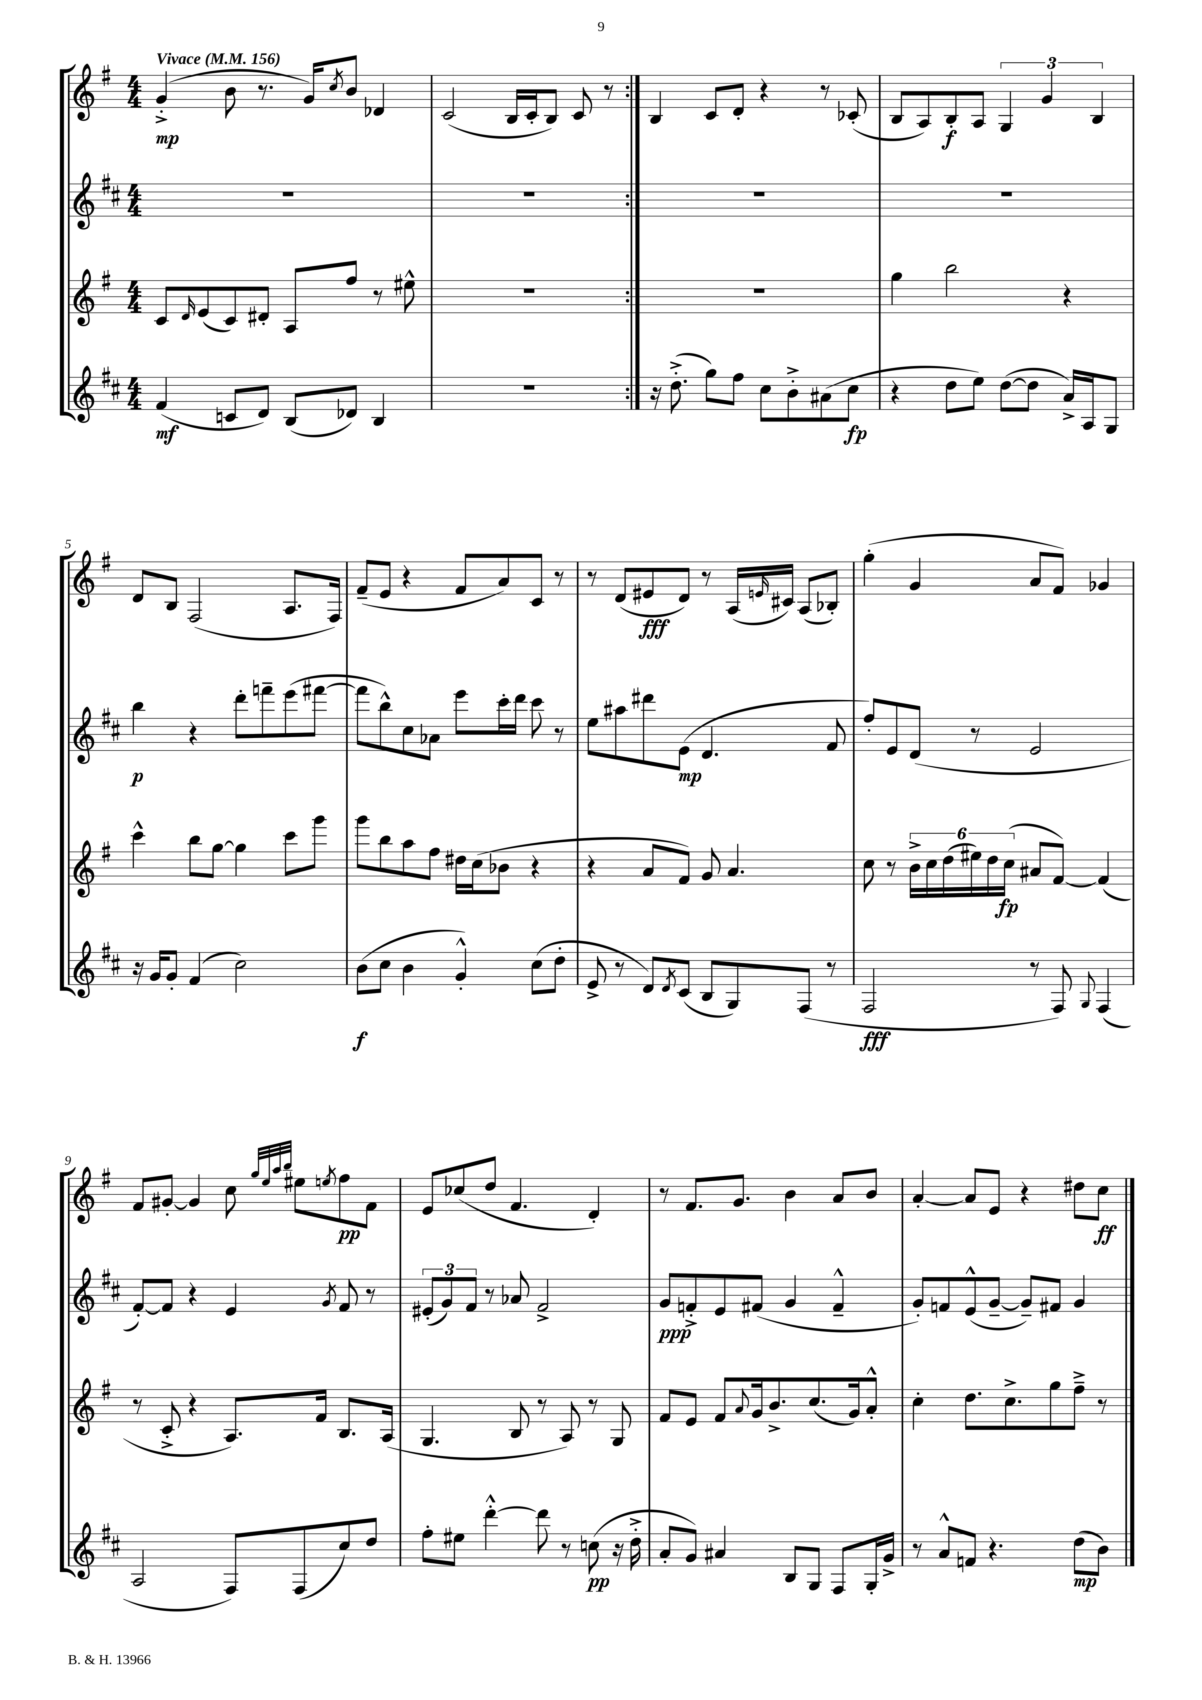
<<
\new StaffGroup <<
\new Staff = "s0" {
    \clef treble \key g \major \numericTimeSignature \time 4/4 \tempo "Vivace" 4 = 156
    \repeat volta 2 { g'4-.->\mp( b'8 r8. g'16) \acciaccatura { c''8 } b'8 des'4 |
    c'2( b16 c'16-. b8) c'8 r8 | }
    b4 c'8 d'8-. r4 r8 ces'8-.( |
    b8 a8) b8-.\f a8 \tuplet 3/2 { g4 g'4 b4 } |
    d'8 b8 fis2( a8. fis16) |
    fis'8--( e'8 r4 fis'8 a'8) c'8 r8 |
    r8 d'8( eis'8\fff d'8) r8 a16( \grace { e'16 } cis'16) a8( bes8-.) |
    g''4-.( g'4 a'8 fis'8) ges'4 |
    fis'8 gis'8~-. gis'4 c''8 \grace { g''32 e''32 a''32 b''32 } eis''8 \acciaccatura { e''8 } fis''8\pp fis'8 |
    e'8 ces''8( d''8 fis'4. d'4-.) |
    r8 fis'8. g'8. b'4 a'8 b'8 |
    a'4~-. a'8 e'8 r4 dis''8 c''8\ff \bar "|." |
}
\new Staff = "s1" {
    \clef treble \key d \major \numericTimeSignature \time 4/4
    \repeat volta 2 { R1 |
    R1 | }
    R1 |
    R1 |
    b''4\p r4 d'''8-. f'''8-- e'''8( fis'''8~ |
    fis'''8 b''8-^) cis''8 aes'8 e'''8 cis'''16-. d'''16 cis'''8 r8 |
    e''8 ais''8 dis'''8 e'8\mp( d'4. fis'8 |
    fis''8-.) e'8 d'8( r8 e'2 |
    fis'8~-.) fis'8 r4 e'4 \acciaccatura { g'8 } fis'8 r8 |
    \tuplet 3/2 { eis'8-.( g'8) fis'8 } r8 aes'8 fis'2-> |
    g'8\ppp f'8-.-> e'8 fis'8( g'4 fis'4---^ |
    g'8-.) f'8 e'8-^( g'8~-- g'8--) fis'8 g'4 \bar "|." |
}
\new Staff = "s2" {
    \clef treble \key g \major \numericTimeSignature \time 4/4
    \repeat volta 2 { c'8 \grace { d'16 } e'8( c'8) dis'8-. a8 fis''8 r8 eis''8-^ |
    R1 | }
    R1 |
    g''4 b''2 r4 |
    c'''4-^ b''8 g''8~ g''4 c'''8 g'''8 |
    g'''8 b''8 a''8 fis''8 dis''16 c''16( bes'8 r4 |
    r4 a'8 fis'8) g'8 a'4. |
    c''8 r8 \tuplet 6/4 { b'16-> c''16 d''16( eis''16) d''16 c''16\fp( } ais'8 fis'8~) fis'4( |
    r8 c'8-.-> r4 a8.) fis'16 b8. a16( |
    g4. b8 r8 a8) r8 g8 |
    fis'8 e'8 fis'8 \appoggiatura { a'8 } g'16 b'8.-> c''8.( g'16) a'8-.-^ |
    c''4-. d''8. c''8.-> g''8 fis''8---> r8 \bar "|." |
}
\new Staff = "s3" {
    \clef treble \key d \major \numericTimeSignature \time 4/4
    \repeat volta 2 { fis'4\mf( c'8 d'8) b8( des'8) b4 |
    R1 | }
    r16 d''8.-.->( g''8) fis''8 cis''8 b'8-.-> ais'8( cis''8\fp |
    r4 d''8 e''8) d''8~( d''8 a'16->) a16 g8 |
    r16 g'16 g'8-. fis'4( cis''2) |
    b'8\f( cis''8 b'4 g'4-.-^) cis''8( d''8-. |
    e'8-> r8 d'8) \acciaccatura { d'8 } cis'8( b8 g8) fis8( r8 |
    fis2\fff r8 fis8) \appoggiatura { g8 } fis4( |
    a2 fis8) fis8( cis''8) d''8 |
    fis''8-. eis''8 d'''4~-.-^ d'''8 r8 c''8\pp( r16 d''16-.-> |
    a'8-. g'8) ais'4 b8 g8 fis8 g16-. g'16-> |
    r8 a'8-^ f'8 r4. d''8\mp( b'8) \bar "|." |
}
>>
>>
